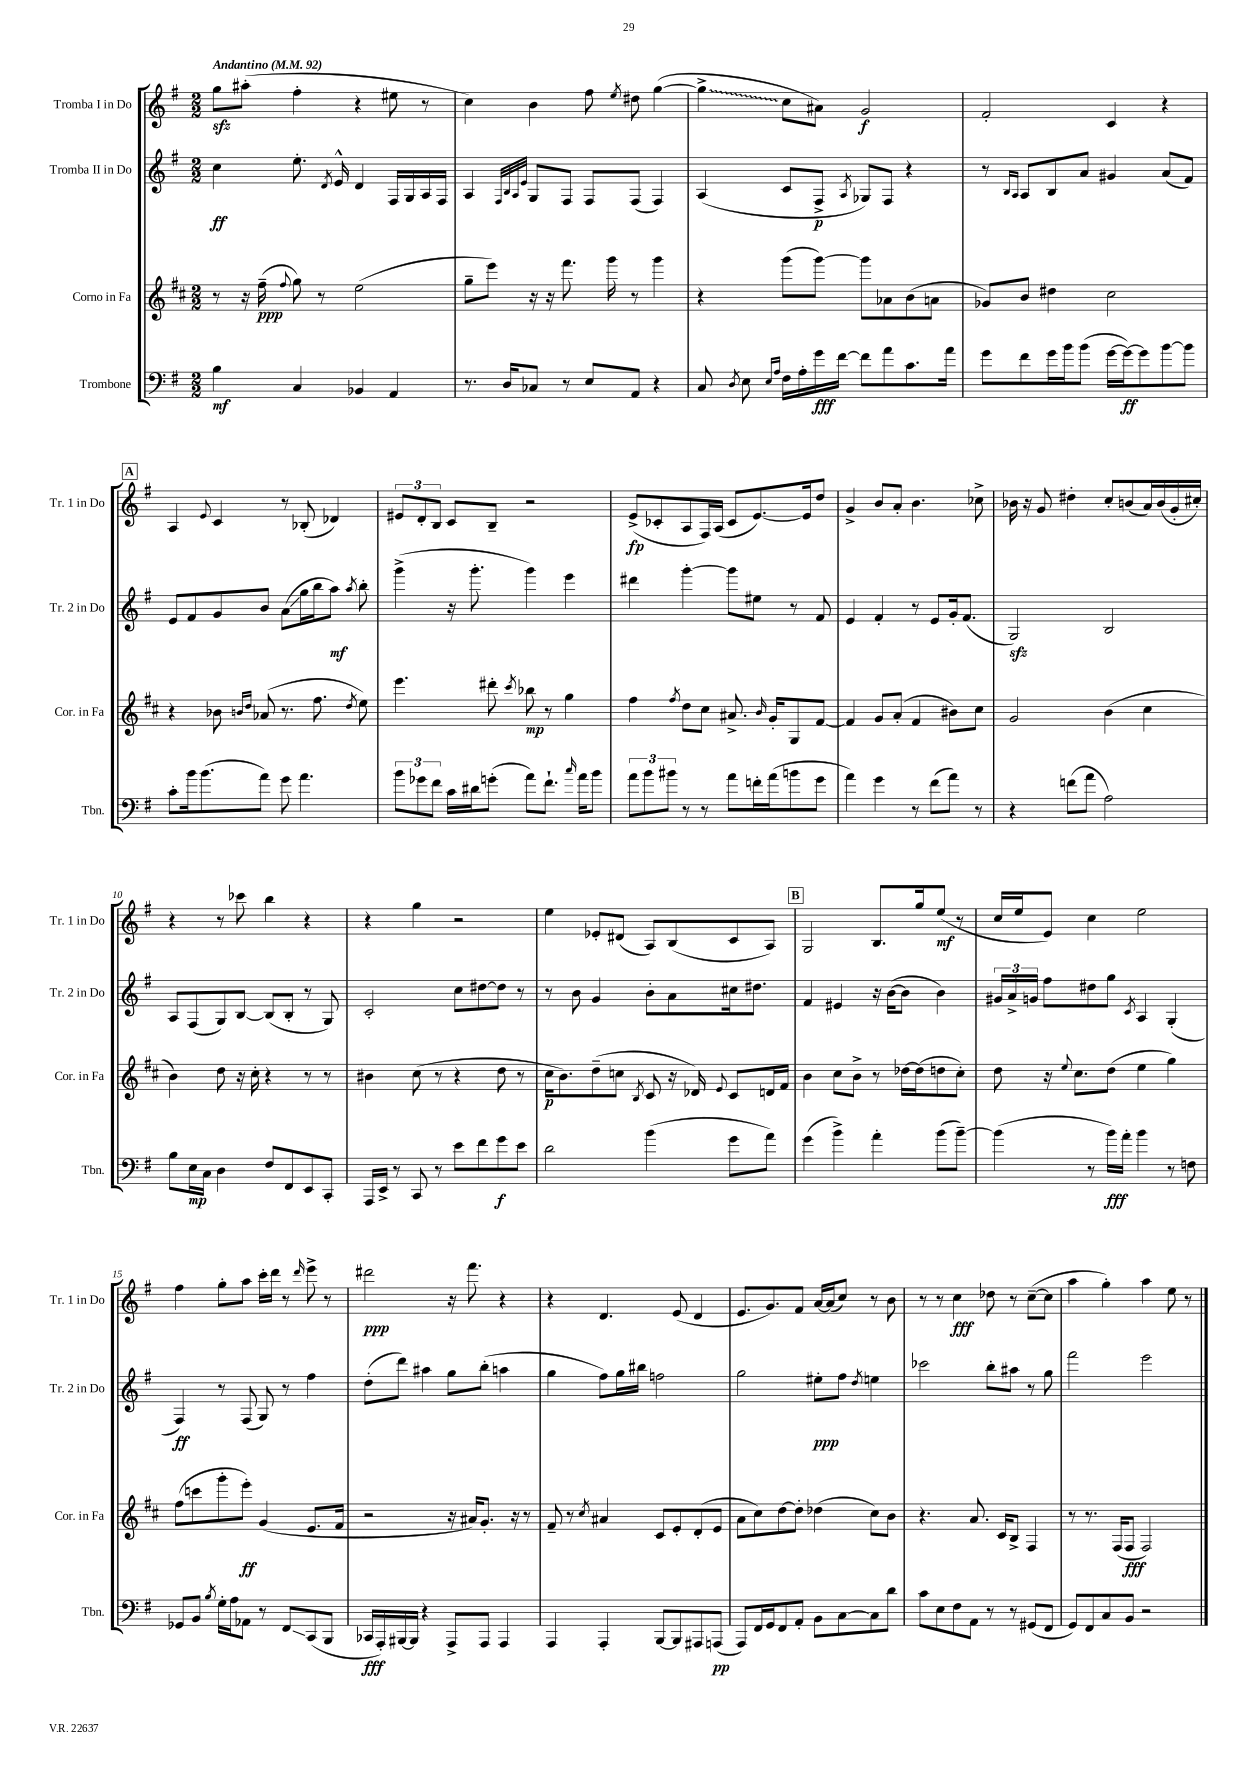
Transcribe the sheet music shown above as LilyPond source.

<<
\new StaffGroup <<
\new Staff = "s0" \with { instrumentName = "Tromba I in Do" shortInstrumentName = "Tr. 1 in Do" } {
    \clef treble \key g \major \numericTimeSignature \time 2/2 \tempo "Andantino" 4 = 92
    \autoBeamOff g''8[\sfz ais''8]-.( fis''4-. r4 eis''8 r8 |
    c''4) b'4 fis''8 \acciaccatura { e''8 } dis''8 g''4~( |
    \once \override Glissando.style = #'zigzag g''4->\glissando c''8[ ais'8]) g'2\f |
    fis'2-. c'4 r4 |
    \mark \markup { \box "A" } a4 \appoggiatura { e'8 } c'4 r8 bes8-.( des'4) |
    \tuplet 3/2 { eis'8[ d'8-. b8] } c'8[ b8]-- r2 |
    e'8[->\fp( ces'8-. a8 fis16) a16]( ces'8[ e'8.~) e'16 d''8] |
    g'4-> b'8[ a'8]-. b'4. ces''8-> |
    bes'16 r16 g'8 dis''4-. c''8[-. b'8( a'16) b'16( g'16-. cis''16]-.) |
    r4 r8 ces'''8 b''4 r4 |
    r4 g''4 r2 |
    e''4 ees'8[-. dis'8]( a8[) b8( c'8 a8]) |
    \mark \markup { \box "B" } g2 b8.[ g''16 e''8]\mf( r8 |
    c''16[ e''16 e'8]) c''4 e''2 |
    fis''4 g''8[-. a''8] c'''16[-. d'''16] r8 \grace { d'''16 } e'''8-> r8 |
    dis'''2\ppp r16 fis'''8. r4 |
    r4 d'4. e'8( d'4 |
    e'8.[ g'8.) fis'8] a'16[~ a'16( c''8]) r8 b'8 |
    r8 r8 c''4\fff des''8 r8 c''8[~--( c''8] |
    a''4 g''4-.) a''4 e''8 r8 \bar "|." |
}
\new Staff = "s1" \with { instrumentName = "Tromba II in Do" shortInstrumentName = "Tr. 2 in Do" } {
    \clef treble \key g \major \numericTimeSignature \time 2/2
    \autoBeamOff c''4\ff e''8.-. \acciaccatura { d'8 } e'16-^ d'4 fis16[ g16 a16 fis16] |
    a4 \grace { fis32[ b32 a32 e'32] } g8[ fis8] fis8[ fis8]( fis4) |
    a4( c'8[ fis8]->\p \acciaccatura { a8 } ges8[) fis8] r4 |
    r8 \grace { b16[ a16] } a8[ b8 a'8] gis'4 a'8[( fis'8]) |
    \mark \markup { \box "A" } e'8[ fis'8 g'8 b'8] a'8[\glissando( g''16 b''16 a''8]\mf) \acciaccatura { a''8 } b''8-. |
    g'''4->( r16 g'''8.-. g'''4) e'''4 |
    dis'''4 g'''4~-. g'''8[ eis''8] r8 fis'8 |
    e'4 fis'4-. r8 e'8[ g'16-. fis'8.]( |
    g2\sfz) b2 |
    a8[ fis8( g8) b8]~ b8[( b8]-. r8 g8) |
    c'2-. c''8[ dis''8~ dis''8] r8 |
    r8 b'8 g'4 b'8[-. a'8 cis''16 dis''8.] |
    \mark \markup { \box "B" } fis'4 eis'4 r16 b'16[~( b'8] b'4) |
    \tuplet 3/2 { gis'16[ a'16-> g'16] } fis''8[ dis''8 g''8] \acciaccatura { c'8 } a4 g4-.( |
    fis4\ff) r8 fis8( g8) r8 fis''4 |
    d''8[-.( d'''8]) ais''4 g''8[ b''8]-.( a''4 |
    g''4 fis''8[) g''16 bis''16] f''2 |
    g''2 eis''8[-.\ppp fis''8] \acciaccatura { d''8 } e''4 |
    ces'''2 b''8[-. ais''8] r8 g''8 |
    fis'''2 e'''2 \bar "|." |
}
\new Staff = "s2" \with { instrumentName = "Corno in Fa" shortInstrumentName = "Cor. in Fa" } {
    \clef treble \key d \major \numericTimeSignature \time 2/2
    \autoBeamOff r8 r16 fis''16--\ppp( \appoggiatura { fis''8 } g''8) r8 e''2( |
    g''8[-- e'''8]) r16 r16 fis'''8. g'''16 r8 g'''4 |
    r4 g'''8[( g'''8]~) g'''8[ aes'8 b'8( a'8] |
    ges'8[) b'8] dis''4 cis''2 |
    \mark \markup { \box "A" } r4 bes'8 \grace { b'16[ d''16] } aes'8( r8. fis''8. \acciaccatura { d''8 } e''8) |
    e'''4. dis'''8-. \acciaccatura { cis'''8 } bes''8\mp r8 g''4 |
    fis''4 \acciaccatura { fis''8 } d''8[ cis''8] ais'8.-> \grace { b'16 } g'16[-. g8 fis'8]~ |
    fis'4 g'8[ a'8]-.( fis'4 bis'8[) cis''8] |
    g'2 b'4( cis''4 |
    b'4) d''8 r16 cis''16-. r4 r8 r8 |
    bis'4 cis''8( r8 r4 d''8 r8 |
    cis''16[\p b'8.) d''8--( c''8] \acciaccatura { b8 } cis'8 r16 des'16) \appoggiatura { e'8 } cis'8[ d'16 fis'16] |
    \mark \markup { \box "B" } b'4 cis''8[ b'8]-> r8 des''16[~ des''16( d''8 cis''8]-.) |
    d''8 r16 \appoggiatura { e''8 } cis''8.[ d''8]( e''4 g''4) |
    fis''8[( c'''8 g'''8-. e'''8]-.\ff) g'4( e'8.[ fis'16] |
    r2 r16 ais'16[) g'8.]-. r16 r8 |
    fis'8-- r8 \acciaccatura { cis''8 } ais'4 cis'8[ e'8-. d'8-.( e'8] |
    a'8[ cis''8) d''8~ d''8]-. des''4( cis''8[) b'8] |
    r4. a'8. cis'16[ b8]-> fis4 |
    r8 r8. fis16[( fis8]\fff fis2) \bar "|." |
}
\new Staff = "s3" \with { instrumentName = "Trombone" shortInstrumentName = "Tbn." } {
    \clef bass \key g \major \numericTimeSignature \time 2/2
    \autoBeamOff b4\mf c4 bes,4 a,4 |
    r8. d16[ ces8] r8 e8[ a,8] r4 |
    c8 \acciaccatura { d8 } e8 \grace { e16[ a16] } fis16[ a16-. g'16\fff fis'16]~ fis'8[ a'8 c'8. a'16] |
    g'8[ fis'8 g'16 b'16 b'8]( g'16[~ g'16~\ff) g'8 b'8~ b'8] |
    \mark \markup { \box "A" } c'8[-. b'16 b'8.( a'8]) g'8 a'4. |
    \tuplet 3/2 { b'8[ ges'8 fis'8] } c'16[ dis'16 g'8]-.( a'8[) fis'8.]-! \grace { c''16 } a'16[ b'8] |
    \tuplet 3/2 { a'8[ b'8 bis'8] } r8 r8 a'8[ f'16-. a'16( b'8 g'8] |
    a'4) g'4 r8 fis'8[( a'8]) r8 |
    r4 f'8[( a'8] a2) |
    b8[ e16\mp c16] d4 fis8[ fis,8 e,8 c,8]-. |
    a,,16[ e,16]-> r8 c,8 r8 e'8[ fis'8 g'8\f e'8] |
    d'2 b'4( g'8[ a'8]) |
    \mark \markup { \box "B" } g'4( b'4->) a'4-. b'8[( b'8]~--) |
    b'4( r8 b'16[\fff) a'16]-. b'4 r8 f8 |
    ges,8[ b,8] \acciaccatura { b8 } g16[-. a16 aes,8] r8 fis,8[\glissando c,8( b,,8] |
    ces,16[\fff a,,16-.) bis,,16~ bis,,16] r4 a,,8[-> a,,8] a,,4 |
    a,,4 a,,4-. b,,8[~ b,,8 ais,,8 a,,8]\pp( |
    a,,8[) fis,16 g,16 fis,8 a,8]-. b,8[ c8~ c8 d'8] |
    c'8[ e8 fis8 a,8] r8 r8 gis,8[( fis,8] |
    g,8[) fis,8 c8 b,8] r2 \bar "|." |
}
>>
>>
